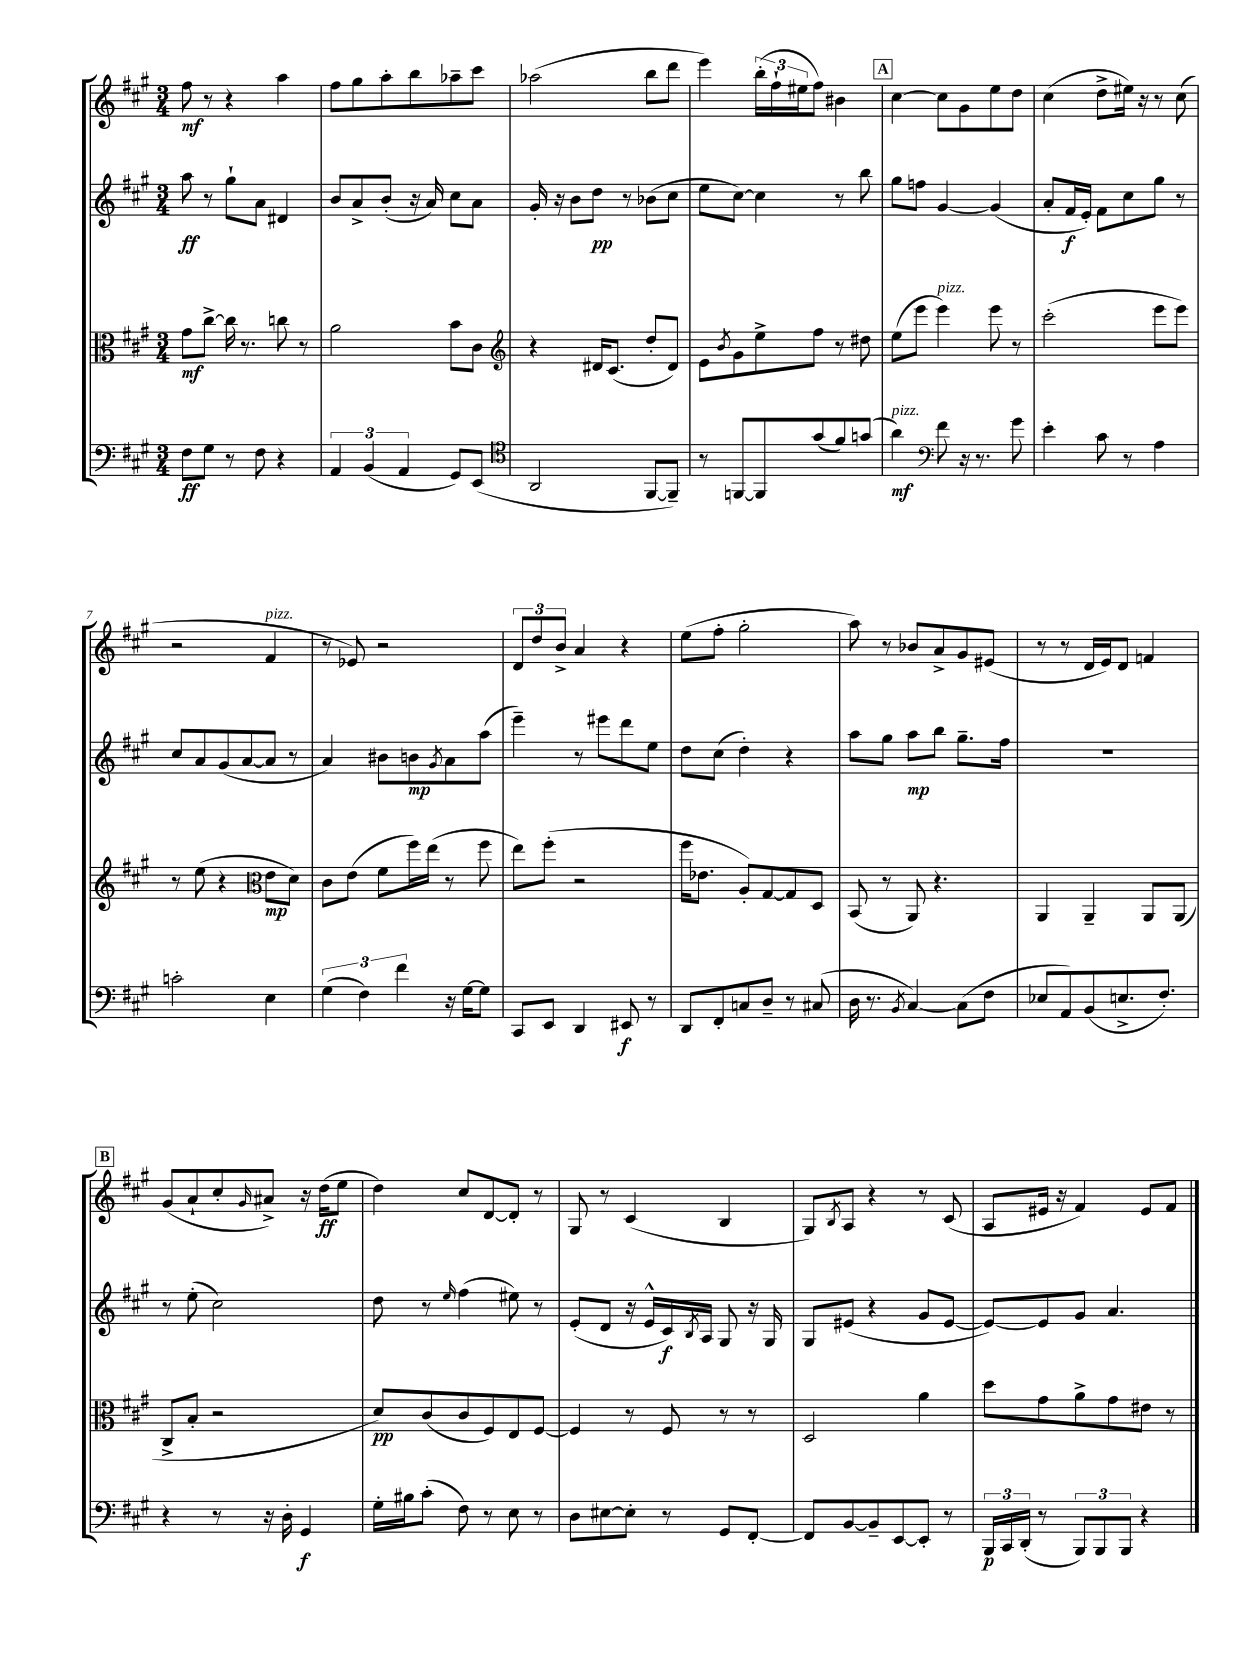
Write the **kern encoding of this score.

**kern	**kern	**kern	**kern
*staff4	*staff3	*staff2	*staff1
*clefF4	*clefC3	*clefG2	*clefG2
*k[f#c#g#]	*k[f#c#g#]	*k[f#c#g#]	*k[f#c#g#]
*M3/4	*M3/4	*M3/4	*M3/4
8F#	8g#	8aa	8ff#
8G#	[8cc#^	8r	8r
8r	16cc#]	8gg#`	4r
.	8.r	.	.
8F#	.	8a	.
4r	8cc	4d#	4aa
.	8r	.	.
=	=	=	=
6AA	2a	8b	8ff#
.	.	8a^	8gg#
(6BB	.	.	.
.	.	(8b'	8aa'
6AA	.	.	.
.	.	16r	8bb
.	.	16a)	.
8GG#)	8b	8cc#	8aa-~
(8EE	8c#	8a	8ccc#
=	=	=	=
*clefC4	*clefG2	*	*
2AA	4r	16g#'	(2aa-
.	.	16r	.
.	.	8b	.
.	16d#	8dd	.
.	(8.c#	.	.
.	.	8r	.
[8FF#	8dd'	(8b-	8bb
8FF#~])	8d#)	8cc#	8ddd
=	=	=	=
8r	8e	8ee	4eee)
.	8qb	.	.
[8FF	8g#	[8cc#)	.
8FF]	8ee^	4cc#]	(24bb'
.	.	.	24ff#`
.	.	.	24ee#
(8g#	8ff#	.	8ff#)
8f#)	8r	8r	4b#
(8g	8dd#	8bb	.
=	=	=	=
4a)	(8ee	8gg#	[4cc#
.	8eee	8ff	.
*clefF4	*	*	*
8f#	4eee)	[4g#	8cc#]
16r	.	.	8g#
8.r	.	.	.
.	8eee	(4g#]	8ee
8g#	8r	.	8dd
=	=	=	=
4e'	(2ccc#'	8a'	(4cc#
.	.	16f#	.
.	.	16e')	.
8c#	.	8f#	8dd^
8r	.	8cc#	16ee#)
.	.	.	16r
4A	8eee	8gg#	8r
.	8eee)	8r	(8cc#
=	=	=	=
2c'	8r	8cc#	2r
.	(8ee	8a	.
.	4r	(8g#	.
.	.	[8a	.
*	*clefC3	*	*
4E	8e	8a]	4f#
.	8d)	8r	.
=	=	=	=
(6G#	8c#	4a)	8r
.	(8e	.	8e-)
6F#)	.	.	.
.	8f#	8b#	2r
6f#	.	.	.
.	16ff#)	8b	.
.	(16ee	.	.
.	.	8qg#	.
16r	8r	8a	.
[16G#	.	.	.
8G#]	8ff#	(8aa	.
=	=	=	=
8CC#	8ee)	4eee~)	12d
.	.	.	12dd
8EE	(8ff#'	.	.
.	.	.	12b^
4DD	2r	8r	4a
.	.	8eee#	.
8EE#	.	8ddd	4r
8r	.	8ee	.
=	=	=	=
8DD	16ff#	8dd	(8ee
.	8.e-	.	.
8FF#'	.	(8cc#	8ff#'
8C	8A')	4dd')	2gg#'
8D~	[8G#	.	.
8r	8G#]	4r	.
(8C#	8D	.	.
=	=	=	=
16D	(8BB	8aa	8aa)
8.r	.	.	.
.	8r	8gg#	8r
8qBB	.	.	.
[4C#)	8AA)	8aa	8b-
.	4.r	8bb	8a^
(8C#]	.	8.gg#~	8g#
8F#	.	.	(8e#
.	.	16ff#	.
=	=	=	=
8E-	4AA	2.r	8r
8AA)	.	.	8r
(8BB	4AA~	.	16d
.	.	.	16e)
8.E^	.	.	8d
.	8AA	.	4f
8.F#')	.	.	.
.	(8AA	.	.
=	=	=	=
4r	8C#^	8r	(8g#
.	8B'	(8ee'	8a`
8r	2r	2cc#)	8cc#'
.	.	.	16qqg#
16r	.	.	8a#^)
16D'	.	.	.
4GG#	.	.	16r
.	.	.	(16dd
.	.	.	8ee
=	=	=	=
16G#'	8d)	8dd	4dd)
16B#	.	.	.
(8c#'	(8c#	8r	.
.	.	16qqee	.
8F#)	8c#	(4ff#	8cc#
8r	8F#)	.	[8d
8E	8E	8ee#)	8d']
8r	[8F#	8r	8r
=	=	=	=
8D	4F#]	(8e'	8G#
[8E#	.	8d	8r
8E#']	8r	16r	(4c#
.	.	16e^^	.
8r	8F#	16c#)	.
.	.	8qB	.
.	.	16A	.
8GG#	8r	8G#	4B
[8FF#'	8r	16r	.
.	.	16G#	.
=	=	=	=
8FF#]	2D	8G#	8G#)
.	.	.	8qB
[8BB	.	(8e#	8A
8BB~]	.	4r	4r
[8EE	.	.	.
8EE']	4a	8g#	8r
8r	.	[8e#	(8c#
=	=	=	=
24BBB	8dd	8e#_)	8A
24CC#	.	.	.
(24DD'	.	.	.
8r	8g#	8e#]	16e#
.	.	.	16r
12BBB)	8a^	8g#	4f#)
12BBB	.	.	.
.	8g#	4.a	.
12BBB	.	.	.
4r	8e#	.	8e#
.	8r	.	8f#
==	==	==	==
*-	*-	*-	*-
